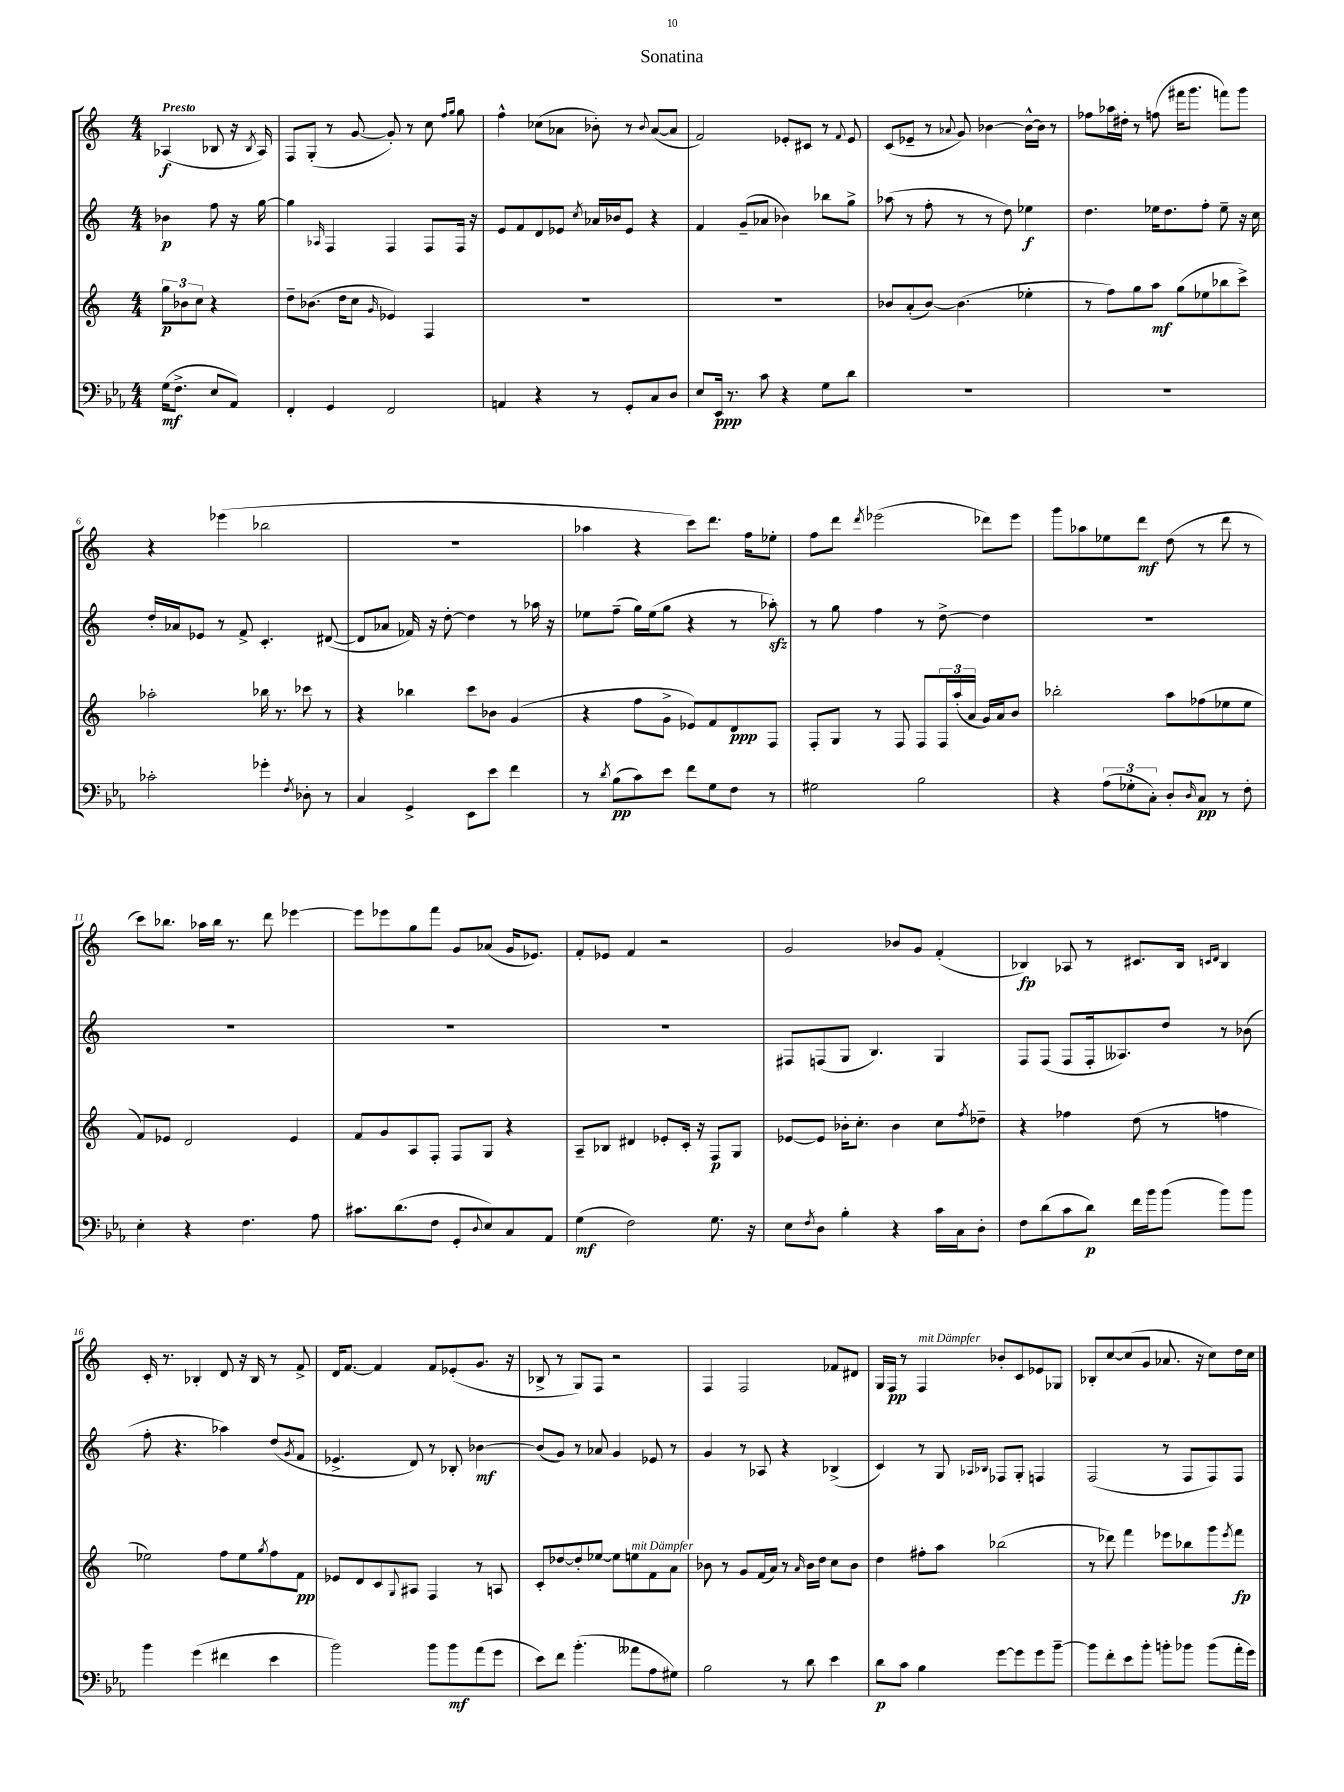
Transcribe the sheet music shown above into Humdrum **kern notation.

**kern	**kern	**kern	**kern
*staff4	*staff3	*staff2	*staff1
*clefF4	*clefG2	*clefG2	*clefG2
*k[b-e-a-]	*k[]	*k[]	*k[]
*M4/4	*M4/4	*M4/4	*M4/4
(16G	12gg	4b-	(4A-
8.F^	.	.	.
.	12b-	.	.
.	12cc	.	.
8E-	4r	8ff	8B-
8AA-)	.	16r	16r
.	.	.	8qB-
.	.	[16gg	16A-)
=	=	=	=
4FF'	8dd~	4gg]	8F
.	(8.b-	.	(8G'
.	.	16qqA-	.
4GG	.	4F	8r
.	16dd	.	.
.	8cc	.	[8g
.	16qqg	.	.
2FF	4e-)	4F	8g'])
.	.	.	8r
.	4F	8F	8cc
.	.	.	16qqff
.	.	.	16qqgg
.	.	16F	8gg
.	.	16r	.
=	=	=	=
4AA	1r	8e	4ff^^
.	.	8f	.
4r	.	8d	(8cc-
.	.	8e-	8a-
.	.	8qcc	.
8r	.	16a-	8b-')
.	.	16b-	.
8GG'	.	8e-	8r
.	.	.	8qqb-
8C	.	4r	([8a-
8D	.	.	8a-]
=	=	=	=
8E-	1r	4f	2f)
16EE-	.	.	.
8.r	.	.	.
.	.	(8g~	.
8c	.	8a-	.
4r	.	4b-)	8e-'
.	.	.	8c#
8G	.	8bb-	8r
.	.	.	8qqf
8d	.	8gg^	8e-
=	=	=	=
1r	8b-	(8aa-	(8c
.	(8a'	8r	8e-~
.	[8b-)	8ff'	8r
.	.	.	8qqa-
.	(4.b-]	8r	8g)
.	.	8r	[4b-
.	.	8dd)	.
.	4ee-'	4ee-	16b-^^_
.	.	.	16b-]
.	.	.	8r
=	=	=	=
1r	8r	4.dd	8ff-
.	8ff)	.	16aa-
.	.	.	16dd#'
.	8gg	.	8r
.	8aa	16ee-	(8ff
.	.	8.dd	.
.	(8gg	.	16fff#
.	.	.	8.ggg
.	8ee-	8ff'	.
.	8bb-	8ee-~	8fff)
.	8ccc^)	16r	8ggg
.	.	16cc	.
=	=	=	=
2c-'	2aa-'	16dd'	4r
.	.	16a-	.
.	.	8e-	.
.	.	8r	(4eee-
.	.	8f^	.
4g-'	16bb-	4.c'	2bb-
.	8.r	.	.
8qF	.	.	.
8D-'	8ccc-	.	.
8r	8r	([8d#	.
=	=	=	=
4C	4r	8d#]	1r
.	.	8a-	.
4GG^	4bb-	16f-)	.
.	.	16r	.
.	.	[8dd'	.
8EE-	8ccc	4dd]	.
8e-	8b-	.	.
4f	(4g	8r	.
.	.	16aa-	.
.	.	16r	.
=	=	=	=
8r	4r	8ee-	4aa-
8qd	.	.	.
(8B-	.	(8ff~	.
8c)	8ff	16gg)	4r
.	.	(16ee-	.
8e-	8g^	8gg	.
8f	8e-)	4r	8ccc)
8G	8f	.	8.ddd
8F	8d	8r	.
.	.	.	16ff
8r	8F	8aa-')	8ee-'
=	=	=	=
2G#	8F'	8r	8ff
.	8G	8gg	8ddd
.	.	.	8qddd
.	8r	4ff	(2eee-
.	8F	.	.
2B-	8F	8r	.
.	24F	[8dd^	.
.	(24aa'	.	.
.	24a	.	.
.	16g)	4dd]	8ddd-)
.	16a	.	.
.	8b	.	8eee-
=	=	=	=
4r	2bb-'	1r	8ggg
.	.	.	8aa-
(12A-	.	.	8ee-
12G-'	.	.	.
.	.	.	8ddd
12C')	.	.	.
8D'	8aa	.	(8dd
16qqD	.	.	.
8C	(8ff-	.	8r
8r	8ee-	.	8ddd
8F'	8ee-	.	8r
=	=	=	=
4E-'	8f)	1r	8ccc)
.	8e-	.	8.bb-
4r	2d	.	.
.	.	.	16aa-
.	.	.	16bb-
.	.	.	8.r
4.F	.	.	.
.	.	.	8ddd
.	4e-	.	[4eee-
8A-	.	.	.
=	=	=	=
8.c#	8f	1r	8eee-]
.	8g	.	8eee-
(8.d	.	.	.
.	8A	.	8gg
8F	8F'	.	8fff
8GG'	8F	.	8g
8qqD	.	.	.
8E-)	8G	.	(8a-
8C	4r	.	16g
.	.	.	8.e-)
8AA-	.	.	.
=	=	=	=
(4G	8A~	1r	8f'
.	8B-	.	8e-
2F)	4d#	.	4f
.	8e-'	.	2r
.	16c'	.	.
.	16r	.	.
8.G	8F	.	.
.	8G	.	.
16r	.	.	.
=	=	=	=
8E-	[8e-	8F#	2g
8qF	.	.	.
8D	8e-]	(8F	.
4B-'	16b-'	8G	.
.	8.cc'	.	.
.	.	4.B)	.
4r	4b-	.	8b-
.	.	.	8g
16c	8cc	4G	(4f'
16C	.	.	.
.	8qff	.	.
8D'	8dd-~	.	.
=	=	=	=
8F	4r	8F	4B-)
(8d	.	(8F	.
8c	4ff-	8F	8A-
8d)	.	16F'	8r
.	.	8.A--)	.
16f	(8dd	.	8.c#
16b-	.	.	.
(8b-	8r	8dd	.
.	.	.	16B-
.	.	.	16qqc
.	.	.	16qqd
8b-)	4ff	8r	4B-
8b-	.	(8b-	.
=	=	=	=
4b-	2ee-)	8ff'	16c'
.	.	.	8.r
.	.	4.r	.
(4g	.	.	4B-'
4f#	8ff	4aa-)	8d
.	8ee-	.	16r
.	.	.	16B-
.	8qgg	.	.
4e-	8ff	(8dd	8r
.	.	8qg	.
.	8f	8f	8f^
=	=	=	=
2b-)	8e-	4.e-^	16d
.	.	.	[8.f
.	8d	.	.
.	8c	.	4f]
.	8qqG	.	.
.	8A#	8d)	.
8b-	4F	8r	8f
8b-	.	8B-'	(8e-'
(8a-	8r	[4b-	8.g
8g	8A	.	.
.	.	.	16r
=	=	=	=
8e-)	8c'	(8b-]	8B-^
8f	[8dd-	8g)	8r
(4.b-'	8dd-']	8r	8G)
.	[8ee-	8a-	8F
.	8ee-]	4g	2r
8a--	8ee	.	.
8A-	8f	8e-	.
8G#)	8a	8r	.
=	=	=	=
2B-	8b-	4g	4F
.	8r	.	.
.	8g	8r	2F
.	(16f	8A-	.
.	16a)	.	.
8r	8r	4r	.
.	16qqa	.	.
8d	16b-	.	.
.	16dd	.	.
4e-	8cc	(4B-^	8f-
.	8b-	.	8d#
=	=	=	=
8d	4dd	4c)	16G
.	.	.	16F
8c	.	.	8r
4B-	8ff#'	8r	4F
.	8aa	8G	.
.	.	16qqA-	.
.	.	16qqB-	.
[8g	(2bb-	8F-	8b-'
8g]	.	8G'	8c
8g	.	4F	8e-
[8b-~	.	.	8G-
=	=	=	=
8b-]	8r	(2F	8B-'
8f'	8ddd-)	.	[8cc
8e-	4fff	.	(8cc]
8b-'	.	.	8g
8b'	8eee-	8r	8.a-
8b-	8bb-	8F	.
.	.	.	16r
(8b-	8ggg	8F)	8cc)
.	8qeee-	.	.
16a-'	8fff	8F	16dd
16g)	.	.	16cc
==	==	==	==
*-	*-	*-	*-
